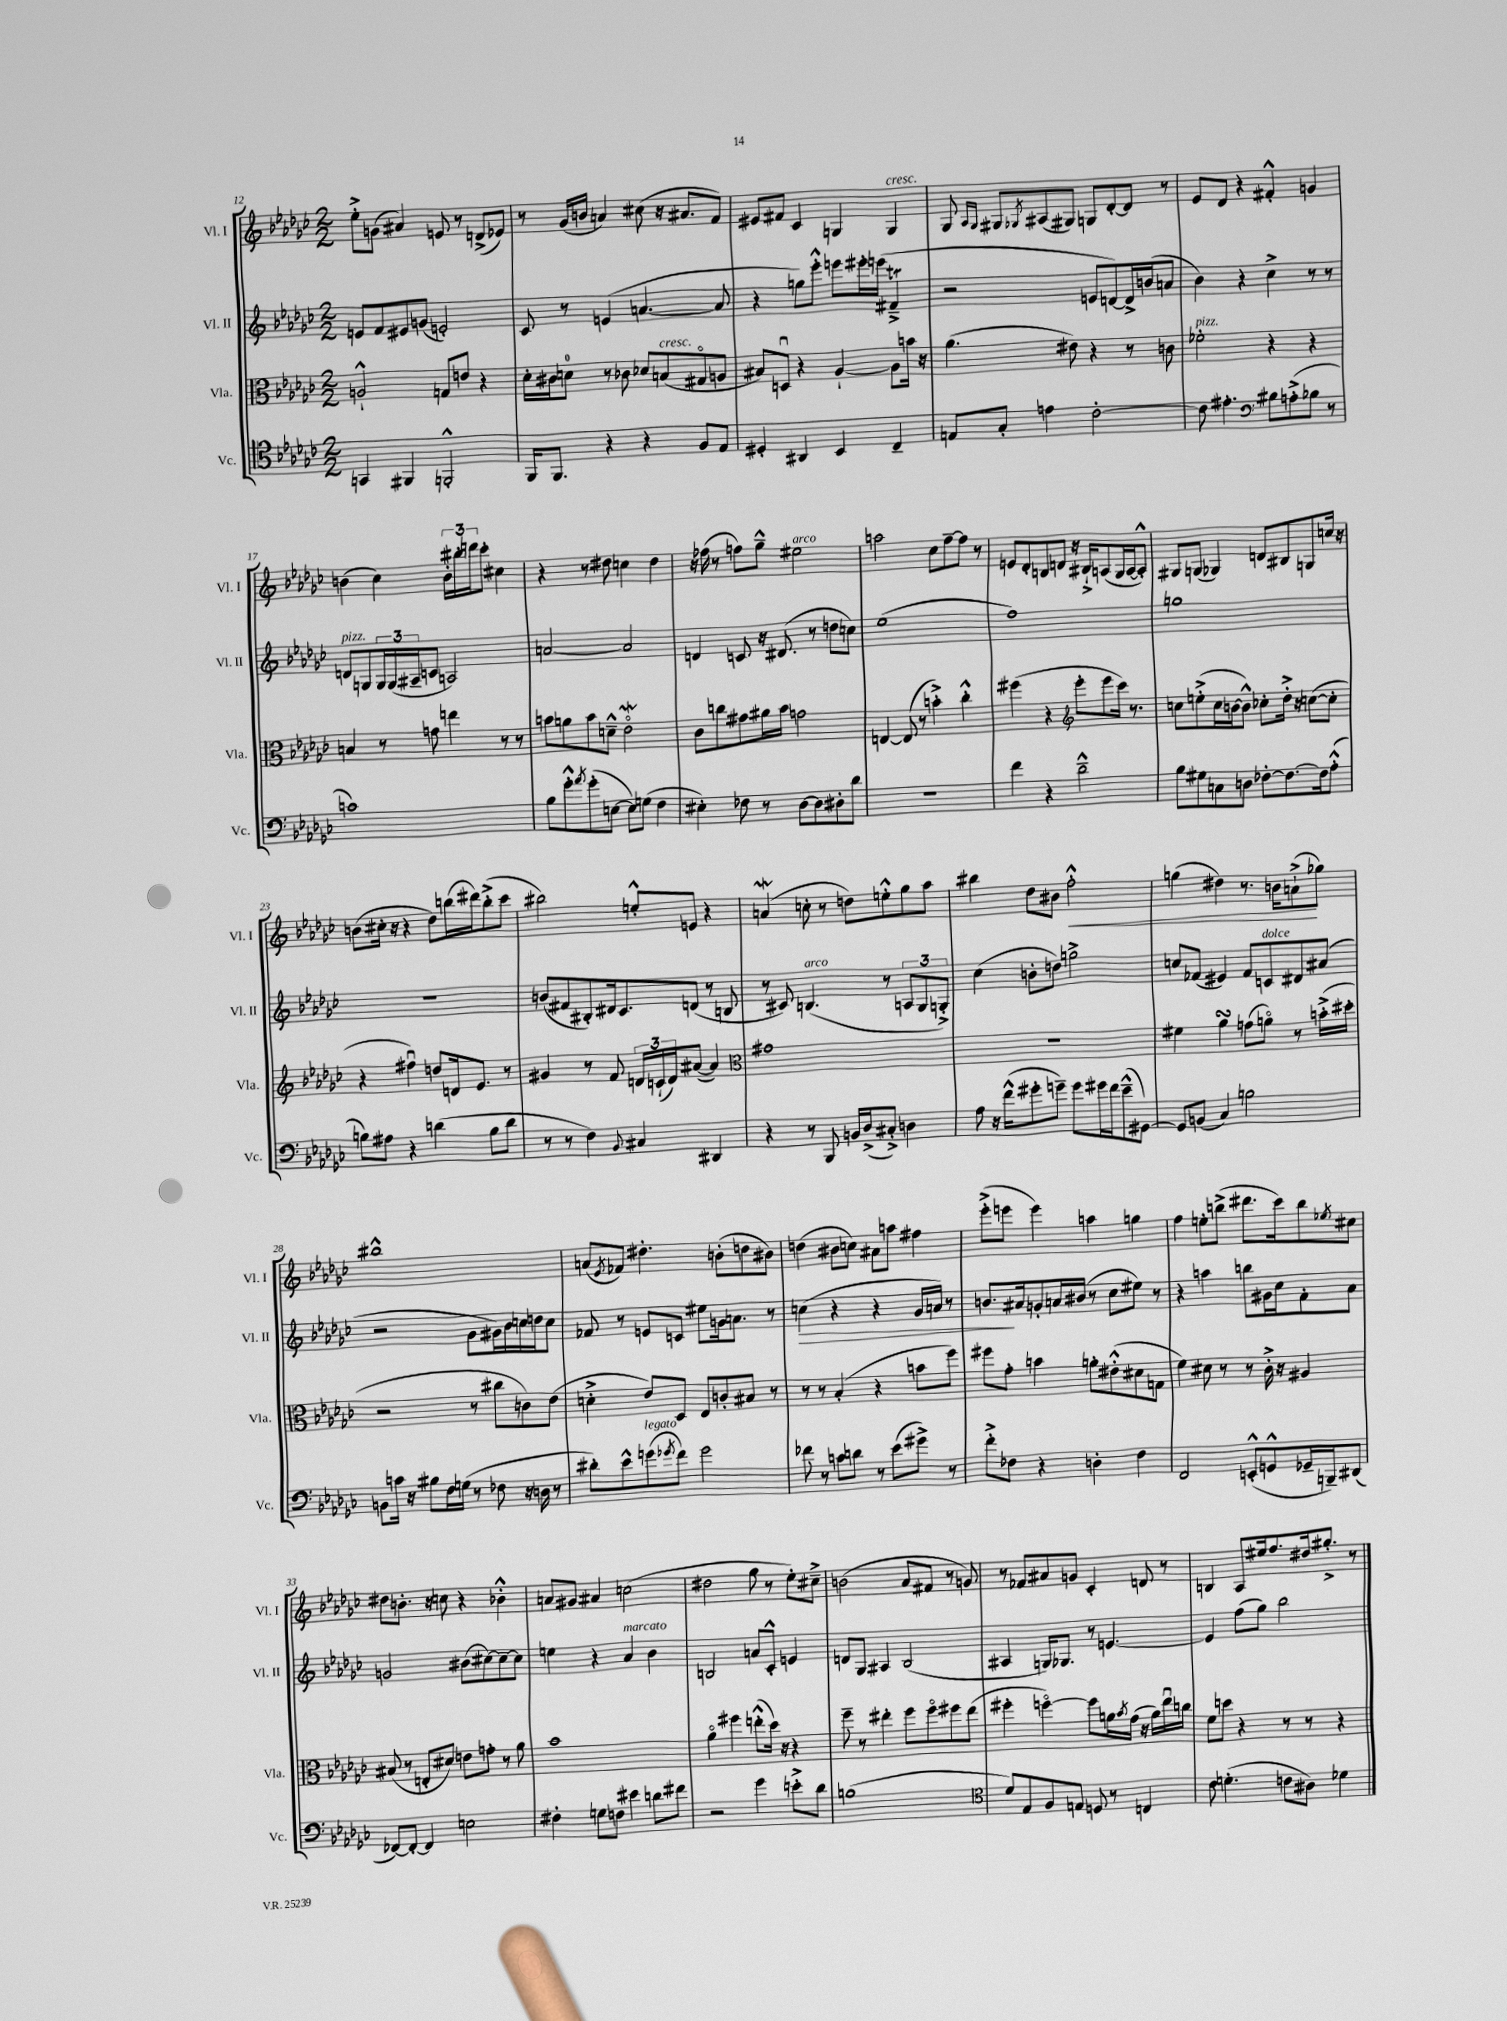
<<
\new StaffGroup <<
\new Staff = "s0" \with { instrumentName = "Vl. I" shortInstrumentName = "Vl. I" } {
    \clef treble \key ges \major \numericTimeSignature \time 2/2
    ees''8-.-> g'8( ais'4) e'8 r8 d'8->( ees'8) |
    r8 ges'16( b'16 a'4) cis''8( r16 ais'8. f'8) |
    eis'8 fis'8 ces'4 g4 g4^\markup { \italic "cresc." } |
    ges8 \grace { aes16 ges16 } gis8 \acciaccatura { ges8 } ais8( gis8) g8 des'8~-. des'8 r8 |
    ees'8 des'8 r4 fis'4-.-^ g'4 |
    b'4( ces''4) \tuplet 3/2 { b'16-. bis''16-. d'''16 } ces'''8-. cis''4 |
    r4 r8 dis''8 c''4 dis''4 |
    r16 fes''16( r8 f''8) ges''8---^ eis''2^\markup { \italic "arco" } |
    a''2 ces''8 f''8~-- f''8 r8 |
    e'8 des'8-. b8 d'8 r16 bis16-!-> a8( ges16 a16~ a8-.-^) |
    gis8 g8( ges4) d'8 bis8 g8 c''16 r16 |
    b'8( cis''16-. r16 r4 des''8) b''16( dis'''16) b''8-.->( ces'''8 |
    bis''2) e''8-.-^ e'8 r4 |
    a'4\mordent( c''8-. r8 d''8) e''8-.-^ ges''8 aes''8 |
    bis''4 des''8 bis'8 f''2-.-^\< |
    g''4( dis''4) r8. b'16 a'8-!->\!( ges''8) |
    bis''1-^ |
    a'8( \acciaccatura { ees'8 } fes'8) dis''4.-. b'8-.( d''8 bis'8) |
    d''4( bis'8 c''8) ais'8 a''8 fis''4 |
    ees'''8-.->( e'''8 e'''4) a''4 g''4 |
    f''4 e''8-. b''8->( dis'''8. ces'''16) b''8 \acciaccatura { ees''8 } cis''8 |
    dis''8 b'8.-. r16 c''8 r4 bes'4-.-^ |
    a'8 gis'8 ais'4 c''2( |
    dis''2 ges''8 r8 ees''8-.) cis''8---> |
    b'2( aes'8 fis'8 r8 g'8) |
    r8 fes'8 ais'8 g'8 ces'4-. d'8 r8 |
    b4 aes8 eis''16 f''8. dis''16 gis''8.-.-> r8 \bar "|." |
}
\new Staff = "s1" \with { instrumentName = "Vl. II" shortInstrumentName = "Vl. II" } {
    \clef treble \key ges \major \numericTimeSignature \time 2/2
    e'8 f'8 eis'8 g'8( e'2-.) |
    ces'8 r8 e'4( a'4.~ a'8 |
    r4 g''8) ees'''8-.-^ e'''8 eis'''16-. e'''16( fis'4--->\trill |
    r2 e'8 d'8~) d'16-> b'16( a'8 |
    bes'4) r4 ces''4-> r8 r8 |
    d'8^\markup { \italic "pizz." } g8 \tuplet 3/2 { g16 g16( ais16-- } c'8 a2) |
    a'2~ a'2 |
    d'4 c'8 r16 dis'8.( r8 d''8 c''8) |
    ees''1( |
    f''1) |
    g''1 |
    r1 |
    b'8( fis'8 bis8-.) dis'16 ces'8. d'8( r8 b8 |
    r8 cis'8) b4.^\markup { \italic "arco" }( r8 \tuplet 3/2 { a8 ges8 g8-.->) } |
    ces''4( b'8-. d''8) g''2-> |
    c''8 fes'8( eis'4) fes'8 c'8^\markup { \italic "dolce" } dis'8 ais'8( |
    r2 ges'8 gis'16) bes'16 c''16 d''16 c''8 |
    fes'8 r8 e'8 c'8 eis''8 g'16 a'8. r8 |
    c''4\>( r4 r4 ges'16 a'16) r8 |
    b'8.\! ais'16 g'8-. a'16 bis'16( r8 ces''8 eis''8) r8 |
    r4 a''4 b''8 gis'16 ces''16 f'8-. aes'8 |
    g'2 bis'8( cis''8~) cis''8~-- cis''8 |
    e''4 r4 aes'4^\markup { \italic "marcato" } bes'4 |
    b2 a'8 ces'8-.-^ e'4 |
    d'8 ges8 ais4 bes2( |
    ais4 g16) ges8. r8 e'4.~ |
    e'4 f''8( ges''8) bes''2 \bar "|." |
}
\new Staff = "s2" \with { instrumentName = "Vla." shortInstrumentName = "Vla." } {
    \clef alto \key ges \major \numericTimeSignature \time 2/2
    a2-!-^ g8 e'8 r4 |
    des'16-. cis'16 d'8-0 r8 ces'8 des'8 b8^\markup { \italic "cresc." }( gis8\flageolet a8 |
    bis8) d8\downbow r4 aes4~-! aes8 b'16 r16 |
    aes'4.( eis'8) r4 r8 c'8 |
    fes'2-.^\markup { \italic "pizz." } r4 r4 |
    b4 r8 g'8 e''4 r8 r8 |
    b'8 a'8 b'8 d'8---^ ees'2\flageolet\mordent |
    ces'8 c''8 gis'8 ais'16 bes'16 g'2 |
    e4~ e8( r8 b'4-.->) ces''4-.-^ |
    fis''4( r4 \clef treble ees'''8-. ees'''8 ces'''16) r8. |
    c''8 e''8-.->( c''16 b'16~ b'8-^) ces''8-. des''16-.-> r16 c''8~( c''8-. |
    r4 fis''4\downbow) d''8 d'16 ees'8. r8 |
    gis'4 r8 f'8 \tuplet 3/2 { d'16 c'16-!( d'16) } ais'8~( ais'4) |
    \clef alto gis'1 |
    R1 |
    fis'4 aes'4\turn g'8( a'8\flageolet) r8 b'16-.->( dis''16-. |
    r2 r8 cis''8 c'8) ees'8( |
    d'4-.-> ees'8) des8 ees8 c'8-. bis8 r8 |
    r8 r8 bes4-.( r4 b'8 f''8) |
    fis''8 ges'8-. b'4 a'8-. eis'8-.-^( dis'8 g8 |
    f'4) dis'8 r8 r8 ces'16-.-> r16 ais4 |
    bis8( r8 e8-. dis'8) e'8 g'8-. r8 aes'8 |
    bes'1 |
    aes'4\flageolet fis''4 e''8-.-^( des''16) r16 r4 |
    f''8-- r8 eis''4-. f''8 f''8\flageolet fis''8 eis''8( |
    fis''4-. f''4~\flageolet) f''8 a'16 \acciaccatura { bes'8 } ges'16( r16 a'16) ees''16\downbow c''16 |
    f'8 d''8 r4 r8 r8 r4 \bar "|." |
}
\new Staff = "s3" \with { instrumentName = "Vc." shortInstrumentName = "Vc." } {
    \clef tenor \key ges \major \numericTimeSignature \time 2/2
    g,4 fis,4 f,2-.-^ |
    f,16 f,8. r4 r4 f8 ees8 |
    dis4-. ais,4 bes,4 ces4-- |
    e8 ges8-. e'4 ces'2~-. |
    ces'8 eis'4.-. \clef bass bis8 a8-.->( bes8 r8 |
    c'1) |
    bes8 ges'8-.-^ \acciaccatura { aes'8 } ges'8-.( e8~ e8) g8( f4 |
    eis4-.) fes8 r8 des8~ des8 dis8-. des'8 |
    r1 |
    f'4 r4 des'2---^ |
    bes8 gis8 c8 d8 fes8~-. fes8.~ fes16 aes8-.-^( |
    b8) ais8 r4 d'4( b8 d'8 |
    r8 r8 f4) \appoggiatura { bes,8 } cis4 dis,4 |
    r4 r8 bes,,8 b,16 des16->( cis8-.->) d4 |
    aes8 r16 f'16-^( gis'8-. g'8--) g'8 gis'16 f'16 ees'8---^( gis,8~) |
    gis,8 b,8( ces4) b2 |
    b,8 c'16 r16 bis8 f16 g16( r8 fes8 r16 d16 r8 |
    dis'8-.) ees'8-^ g'8^\markup { \italic "legato" }( \acciaccatura { ges'8 } f'8) ges'2 |
    fes'8 r8 c'8 d'8 r8 ees'8( gis'8->) r8 |
    f'8-.-> fes8 r4 d4-. fes4 |
    f,2 e,8-.-^( g,8-^ ges,16-- b,,16--) dis,8( |
    fes,8~) fes,8~-. fes,4 e2 |
    fis4-. g8 f8 eis'4 d'8 fis'8 |
    r2 ges'4 e'8-.-> des'8 |
    b1( |
    \clef tenor des'8) ees8 f8 e8 d8 r8 c4 |
    ces'8 d'4.-.( c'8 ais8) des'4 \bar "|." |
}
>>
>>
\layout { \context { \Score currentBarNumber = #12 } }
